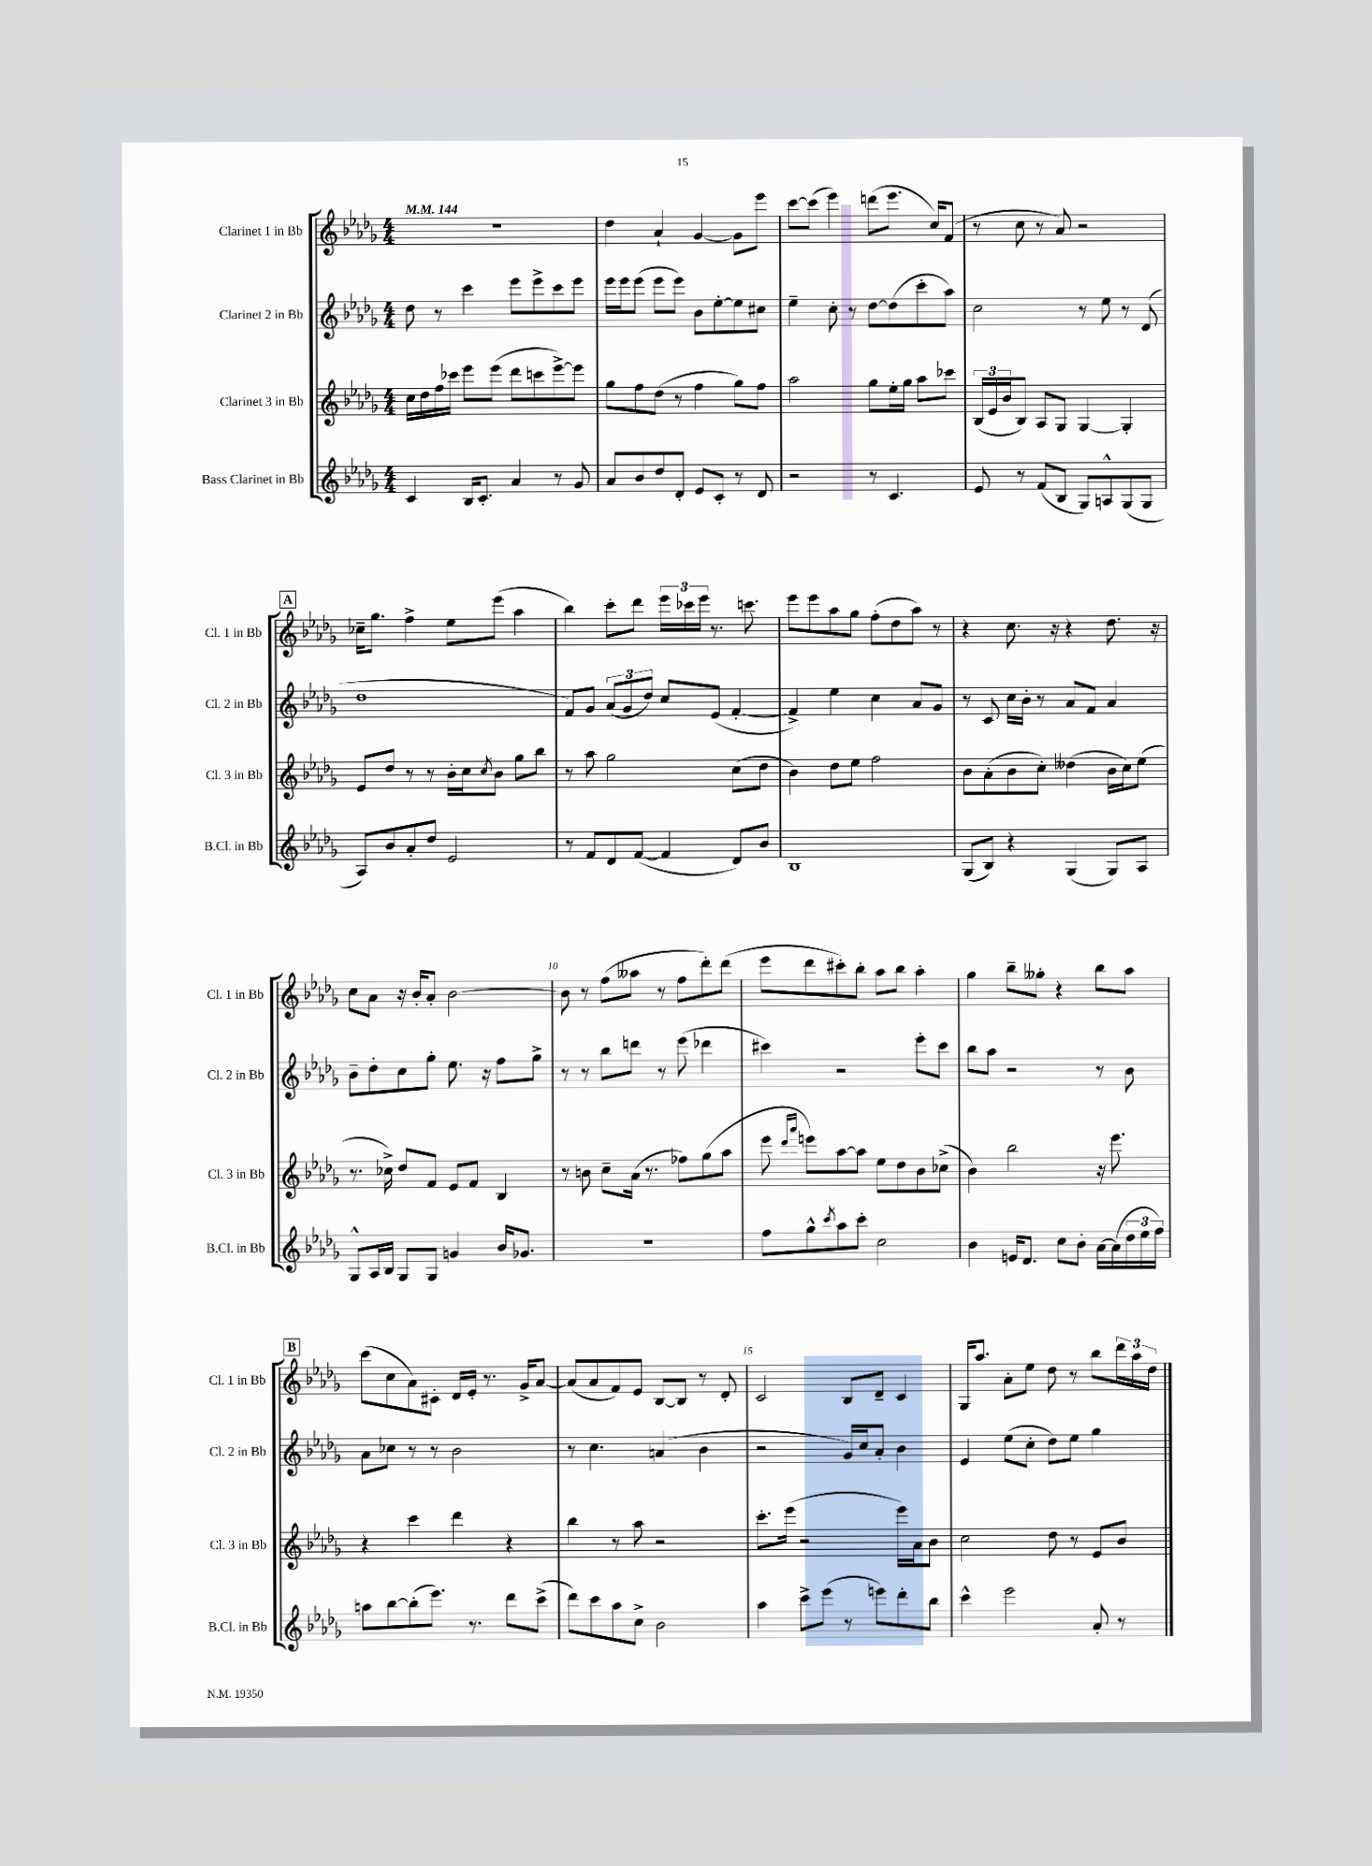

**kern	**kern	**kern	**kern
*staff4	*staff3	*staff2	*staff1
*clefG2	*clefG2	*clefG2	*clefG2
*k[b-e-a-d-g-]	*k[b-e-a-d-g-]	*k[b-e-a-d-g-]	*k[b-e-a-d-g-]
*M4/4	*M4/4	*M4/4	*M4/4
*MM144	*MM144	*MM144	*MM144
4c	16cc	8dd-	1r
.	16dd-	.	.
.	16ff	8r	.
.	16ccc-	.	.
16B-	8eee-	4ccc	.
8.c'	.	.	.
.	(8eee-	.	.
4a-	8ddd-	8eee-	.
.	8ccc	8eee-^	.
8r	[8eee-^)	8ccc	.
8g-	8eee-]	8eee-	.
=	=	=	=
8a-	8gg-	16eee-	4dd-
.	.	16eee-	.
8b-	8ff	(8eee-	.
8dd-	(8dd-	8eee-	4a-`
8d-'	8r	8eee-)	.
8e-	4ff	8b-	[4g-
8c'	.	[8ee-'	.
8r	8gg-)	8ee-]	8g-]
8d-	8ff	8cc#	8eee-
=	=	=	=
2r	2aa-	4ee-~	[8ccc
.	.	.	(8ccc]
.	.	8cc'	4eee-)
.	.	8r	.
8r	8gg-	[8dd-	(8ddd
4.c	16ee-'	(8dd-]	8.eee-
.	16gg-	.	.
.	8aa-	8ccc'	.
.	.	.	16cc)
.	8ccc-	8aa-)	(8f
=	=	=	=
8e-	(24B-	2cc	8r
.	24e-	.	.
.	24b-	.	.
8r	8B-)	.	8cc
(8f	8A-	.	8r
8B-	8G-	.	8a-)
8G-)	[4G-	8r	2r
8A^^	.	8ee-	.
(8G-	4G-']	8r	.
8G-	.	(8d-	.
=	=	=	=
8A-)	8e-	1dd-	16cc-~
.	.	.	8.gg-
8b-	8dd-	.	.
8a-'	8r	.	4ff^
8dd-	8r	.	.
2e-	16b-'	.	8ee-
.	16cc	.	.
.	8qcc	.	.
.	8b-	.	(8eee-
.	8gg-	.	4aa-
.	8bb-	.	.
=	=	=	=
8r	8r	8f)	4bb-)
8f	8aa-	8g-	.
8d-	2gg-	(12a-	8ccc'
.	.	12g-	.
([8f	.	.	8ddd-
.	.	12dd-)	.
4f]	.	8cc	24eee-
.	.	.	24ccc-
.	.	.	24eee-
.	.	(8e-	8.r
8d-)	(8cc	[4f'	.
.	.	.	8.ccc
8b-	8dd-	.	.
=	=	=	=
1B-	4b-)	4f^])	8eee-
.	.	.	8eee-
.	8dd-	4ee-	8aa-
.	8ee-	.	8gg-
.	2ff	4cc	(8ff'
.	.	.	8dd-
.	.	8a-	8aa-)
.	.	8g-	8r
=	=	=	=
(8G-	8b-	8r	4r
8B-)	(8a-'	8c	.
4r	8b-	16cc	8.cc
.	.	16b-'	.
.	8cc')	8r	.
.	.	.	16r
(4G-	(4dd--	8a-	4r
.	.	8f	.
8G-)	16b-	4a-	8.dd-
.	16cc)	.	.
8A-	(8ee-	.	.
.	.	.	16r
=	=	=	=
8G-^^	8.r	8b-~	8cc
16A-	.	8dd-'	8a-
16B-	16cc-^)	.	.
8G-	8dd-	8cc	16r
.	.	.	16b-'
8G-	8f	8gg-'	8a-'
4g	8e-	8.ee-	[2b-
.	8f	.	.
.	.	16r	.
16b-	4B-	8ff	.
8.g-	.	.	.
.	.	8gg-^	.
=	=	=	=
1r	8r	8r	8b-]
.	8b	8r	8r
.	8cc~	8bb-	(8ff
.	(16a-	8ddd	8aa--
.	8.r	.	.
.	.	8r	8r
.	8ff-)	(8eee-	8ff
.	(8gg-	4ddd-	8ddd-')
.	8aa-	.	(8ddd-
=	=	=	=
8ff	8eee-	4ccc#)	8eee-
.	16qqddd-	.	.
.	16qqaaa-	.	.
8gg-^^	8eee)	.	8ddd-
8qccc	.	.	.
8aa-	[8aa-	2r	8ccc#')
8ccc'	8aa-]	.	8bb-'
2cc	8ee-	.	8aa-
.	8dd-	.	8bb-
.	8b-	8eee-'	4aa-'
.	(8cc-^	8ccc#	.
=	=	=	=
4b-	4b-)	8bb-	4gg-
.	.	8aa-	.
16e	2bb-	2r	8bb-~
8.d-	.	.	.
.	.	.	8gg--'
8cc	.	.	4r
8b-'	.	.	.
[16a-	16r	8r	8bb-
(16a-]	8.eee-	.	.
24dd-	.	8b-	8aa-
24ee-	.	.	.
24ff)	.	.	.
=	=	=	=
8aa	4r	8a-	(8ccc
[8bb-	.	8cc-	8cc
(8bb-']	4ccc	8r	8a-)
8.eee-)	.	8r	8c#'
.	4ddd-	2b-	16d-
8.r	.	.	16e-'
.	.	.	8.r
8ddd-	4r	.	.
.	.	.	16g-^
(8ccc^	.	.	[8a-
=	=	=	=
8ddd-)	4bb-	8r	(8a-]
8ccc	.	4.cc	8a-
8aa-	8r	.	8f)
8cc^	8aa-	.	8e-
2b-	2r	(4a	[8B-
.	.	.	8B-]
.	.	4b-	8r
.	.	.	8d-'
=	=	=	=
4aa-	8.ccc'	2r	2c
.	(16eee-	.	.
8ccc^	2r	.	.
(8eee-	.	.	.
8r	.	16g-)	8B-
.	.	16cc	.
8eee)	.	8a-'	8d-~
8ddd-'	16eee-)	4b-	4c
.	16a-	.	.
8bb-	8b-	.	.
=	=	=	=
4ccc^^	2cc	4e-	16G-
.	.	.	8.aa-
2eee-	.	(8ee-	8a-'
.	.	8cc'	8ee-
.	8dd-	8dd-)	8dd-
.	8r	8ee-	8r
8a-'	8e-	4gg-	8bb-
8r	8b-	.	24ddd-
.	.	.	24aa-
.	.	.	24dd-
==	==	==	==
*-	*-	*-	*-
